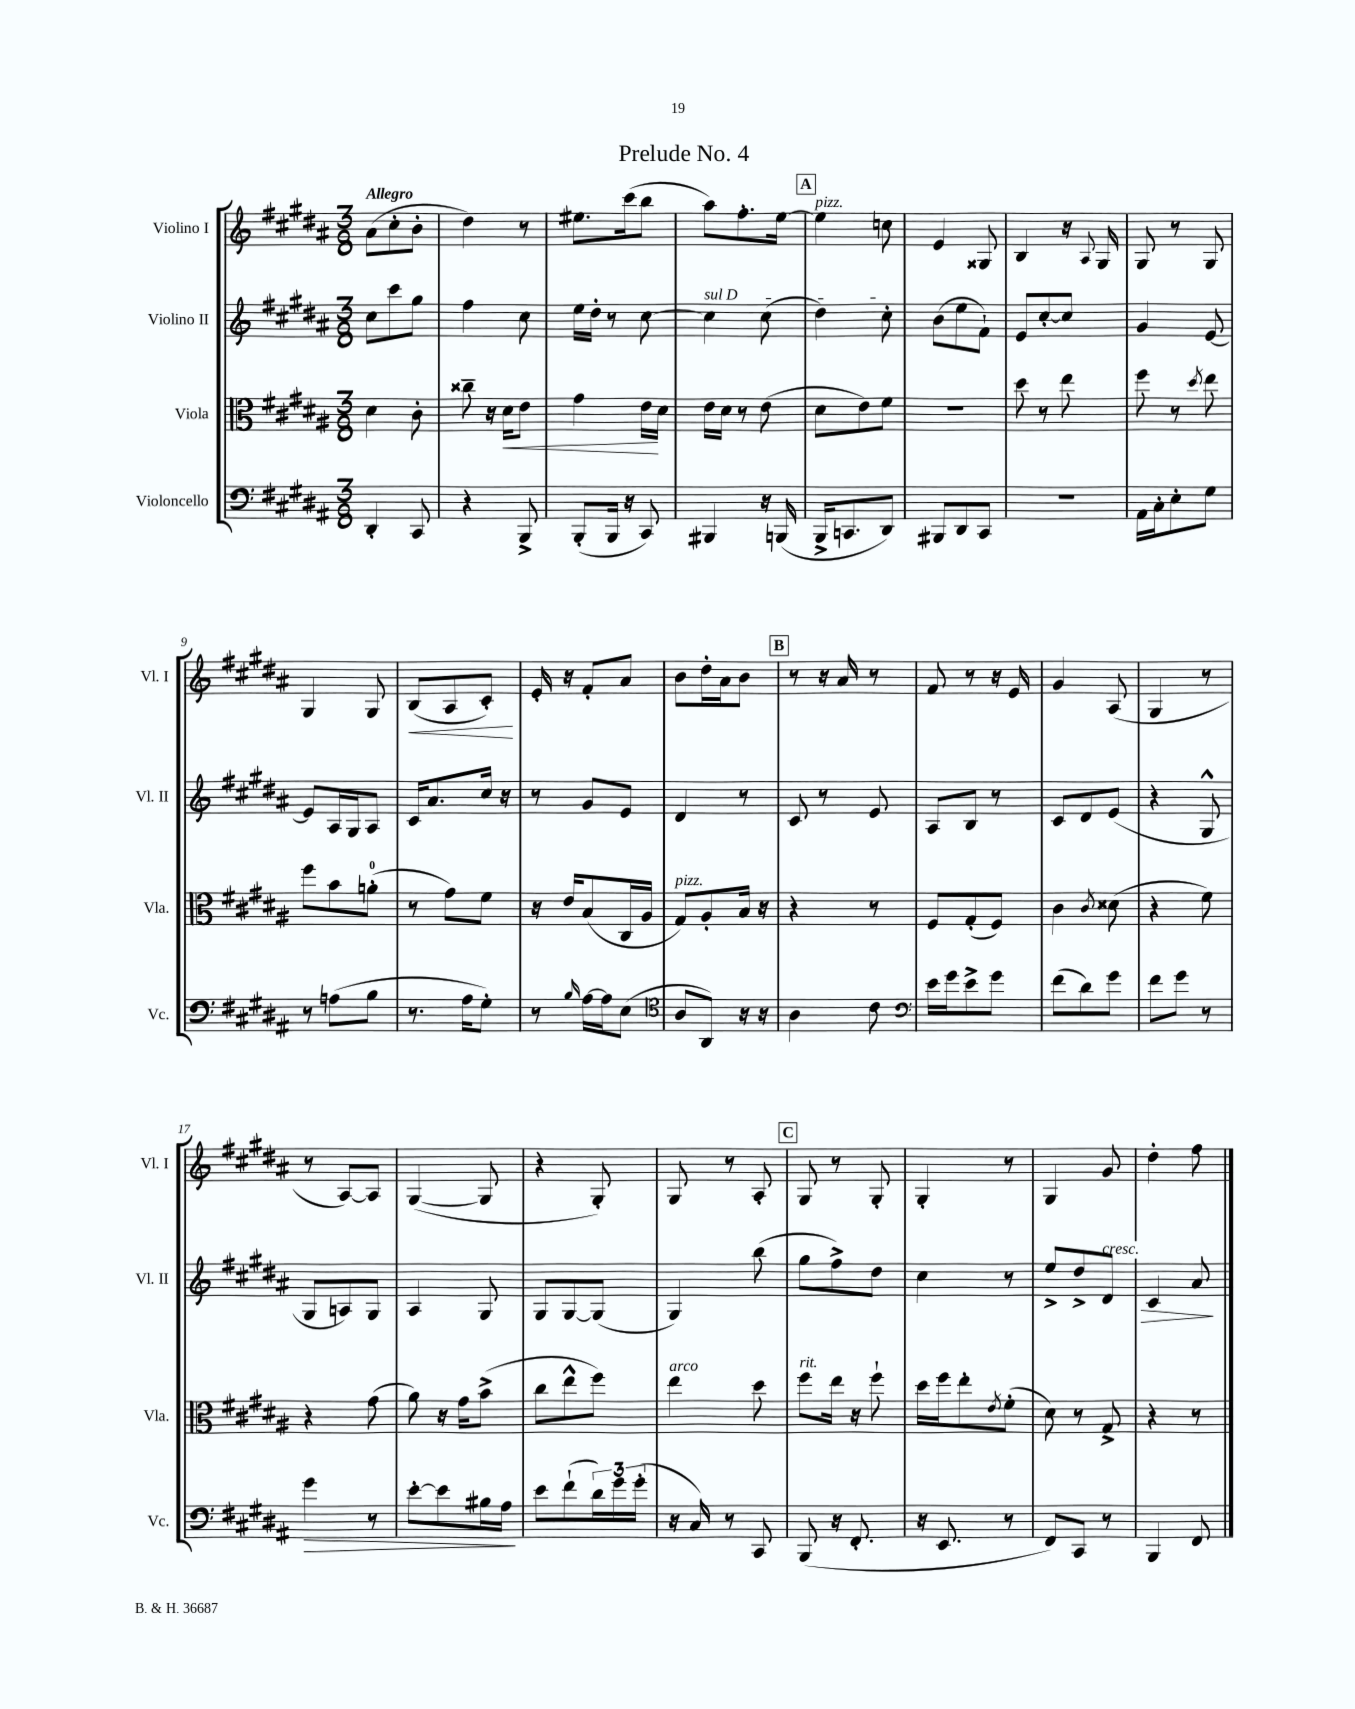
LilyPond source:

\header { title = "Prelude No. 4" }
<<
\new StaffGroup <<
\new Staff = "s0" \with { instrumentName = "Violino I" shortInstrumentName = "Vl. I" } {
    \clef treble \key b \major \numericTimeSignature \time 3/8 \tempo "Allegro"
    ais'8( cis''8-. b'8-. |
    dis''4) r8 |
    eis''8. cis'''16( b''8 |
    ais''8) fis''8.-. e''16~ |
    \mark \markup { \box "A" } e''4^\markup { \italic "pizz." } c''8 |
    e'4 gisis8 |
    b4 r16 \appoggiatura { ais8 } gis16 |
    gis8 r8 gis8 |
    gis4 gis8 |
    b8\<( ais8 cis'8-.\!) |
    e'16-. r16 fis'8-. ais'8 |
    b'8 dis''16-. ais'16 b'8 |
    \mark \markup { \box "B" } r8 r16 ais'16 r8 |
    fis'8 r8 r16 e'16 |
    gis'4 ais8( |
    gis4 r8 |
    r8 ais8~) ais8 |
    gis4~( gis8 |
    r4 gis8-.) |
    gis8 r8 ais8-. |
    \mark \markup { \box "C" } gis8 r8 gis8-. |
    gis4-. r8 |
    gis4 gis'8 |
    dis''4-. fis''8 \bar "|." |
}
\new Staff = "s1" \with { instrumentName = "Violino II" shortInstrumentName = "Vl. II" } {
    \clef treble \key b \major \numericTimeSignature \time 3/8
    cis''8 cis'''8 gis''8 |
    fis''4 cis''8 |
    e''16 dis''16-. r8 cis''8~ |
    \once \override TextSpanner.bound-details.left.text = \markup { \italic "sul D" } cis''4\startTextSpan cis''8( |
    \mark \markup { \box "A" } dis''4) cis''8-.\stopTextSpan |
    b'8( e''8 fis'8-!) |
    e'8 cis''8~-. cis''8 |
    gis'4 e'8~ |
    e'8 ais16 gis16 ais8 |
    cis'16 ais'8. cis''16 r16 |
    r8 gis'8 e'8 |
    dis'4 r8 |
    \mark \markup { \box "B" } cis'8 r8 e'8 |
    ais8 b8 r8 |
    cis'8 dis'8 e'8( |
    r4 gis8-^ |
    gis8 a8) gis8 |
    ais4 gis8 |
    gis8 gis8~ gis8( |
    gis4) b''8( |
    \mark \markup { \box "C" } gis''8 fis''8->) dis''8 |
    cis''4 r8 |
    e''8-> dis''8-> dis'8\>^\markup { \italic "cresc." } |
    cis'4 ais'8\! \bar "|." |
}
\new Staff = "s2" \with { instrumentName = "Viola" shortInstrumentName = "Vla." } {
    \clef alto \key b \major \numericTimeSignature \time 3/8
    dis'4 cis'8-. |
    cisis''8-- r16 dis'16\< e'8 |
    gis'4 e'16\! dis'16 |
    e'16 dis'16 r8 e'8( |
    \mark \markup { \box "A" } dis'8 e'8) fis'8 |
    R4. |
    dis''8 r8 e''8 |
    fis''8 r8 \acciaccatura { dis''8 } e''8 |
    fis''8 b'8 a'8-0-.( |
    r8 gis'8) fis'8 |
    r16 e'16 b8( cis16 ais16 |
    gis8^\markup { \italic "pizz." }) ais8-. b16 r16 |
    \mark \markup { \box "B" } r4 r8 |
    fis8 gis8-.( fis8) |
    cis'4 \acciaccatura { cis'8 } disis'8( |
    r4 fis'8) |
    r4 gis'8( |
    ais'8) r16 gis'16 b'8->( |
    cis''8 e''8-^ fis''8) |
    e''4^\markup { \italic "arco" } dis''8 |
    \mark \markup { \box "C" } fis''8^\markup { \italic "rit." } e''16 r16 fis''8-! |
    dis''16 fis''16 e''8-. \acciaccatura { e'8 } fis'8-.( |
    dis'8) r8 gis8-> |
    r4 r8 \bar "|." |
}
\new Staff = "s3" \with { instrumentName = "Violoncello" shortInstrumentName = "Vc." } {
    \clef bass \key b \major \numericTimeSignature \time 3/8
    dis,4-. cis,8 |
    r4 b,,8-> |
    b,,8-.( b,,16 r16 cis,8) |
    bis,,4 r16 b,,16( |
    \mark \markup { \box "A" } b,,16-> c,8. dis,8) |
    bis,,8 dis,8 cis,8 |
    R4. |
    ais,16 cis16-. e8-. gis8 |
    r8 a8( b8 |
    r8. ais16 gis8-.) |
    r8 \grace { b16 } ais16~ ais16 e8( |
    \clef tenor ais8 ais,8) r16 r16 |
    \mark \markup { \box "B" } ais4 cis'8 |
    \clef bass e'16 gis'16 e'8-> gis'8 |
    fis'8( dis'8) gis'8 |
    fis'8 gis'8 r8 |
    gis'4\> r8 |
    e'8~-. e'8 bis16 ais16\! |
    e'8 fis'8-!( \tuplet 3/2 { dis'16) gis'16 gis'16-.( } |
    r16 cis16) r8 cis,8 |
    \mark \markup { \box "C" } b,,8( r16 fis,8.-. |
    r16 e,8. r8 |
    fis,8) cis,8 r8 |
    b,,4 fis,8 \bar "|." |
}
>>
>>
